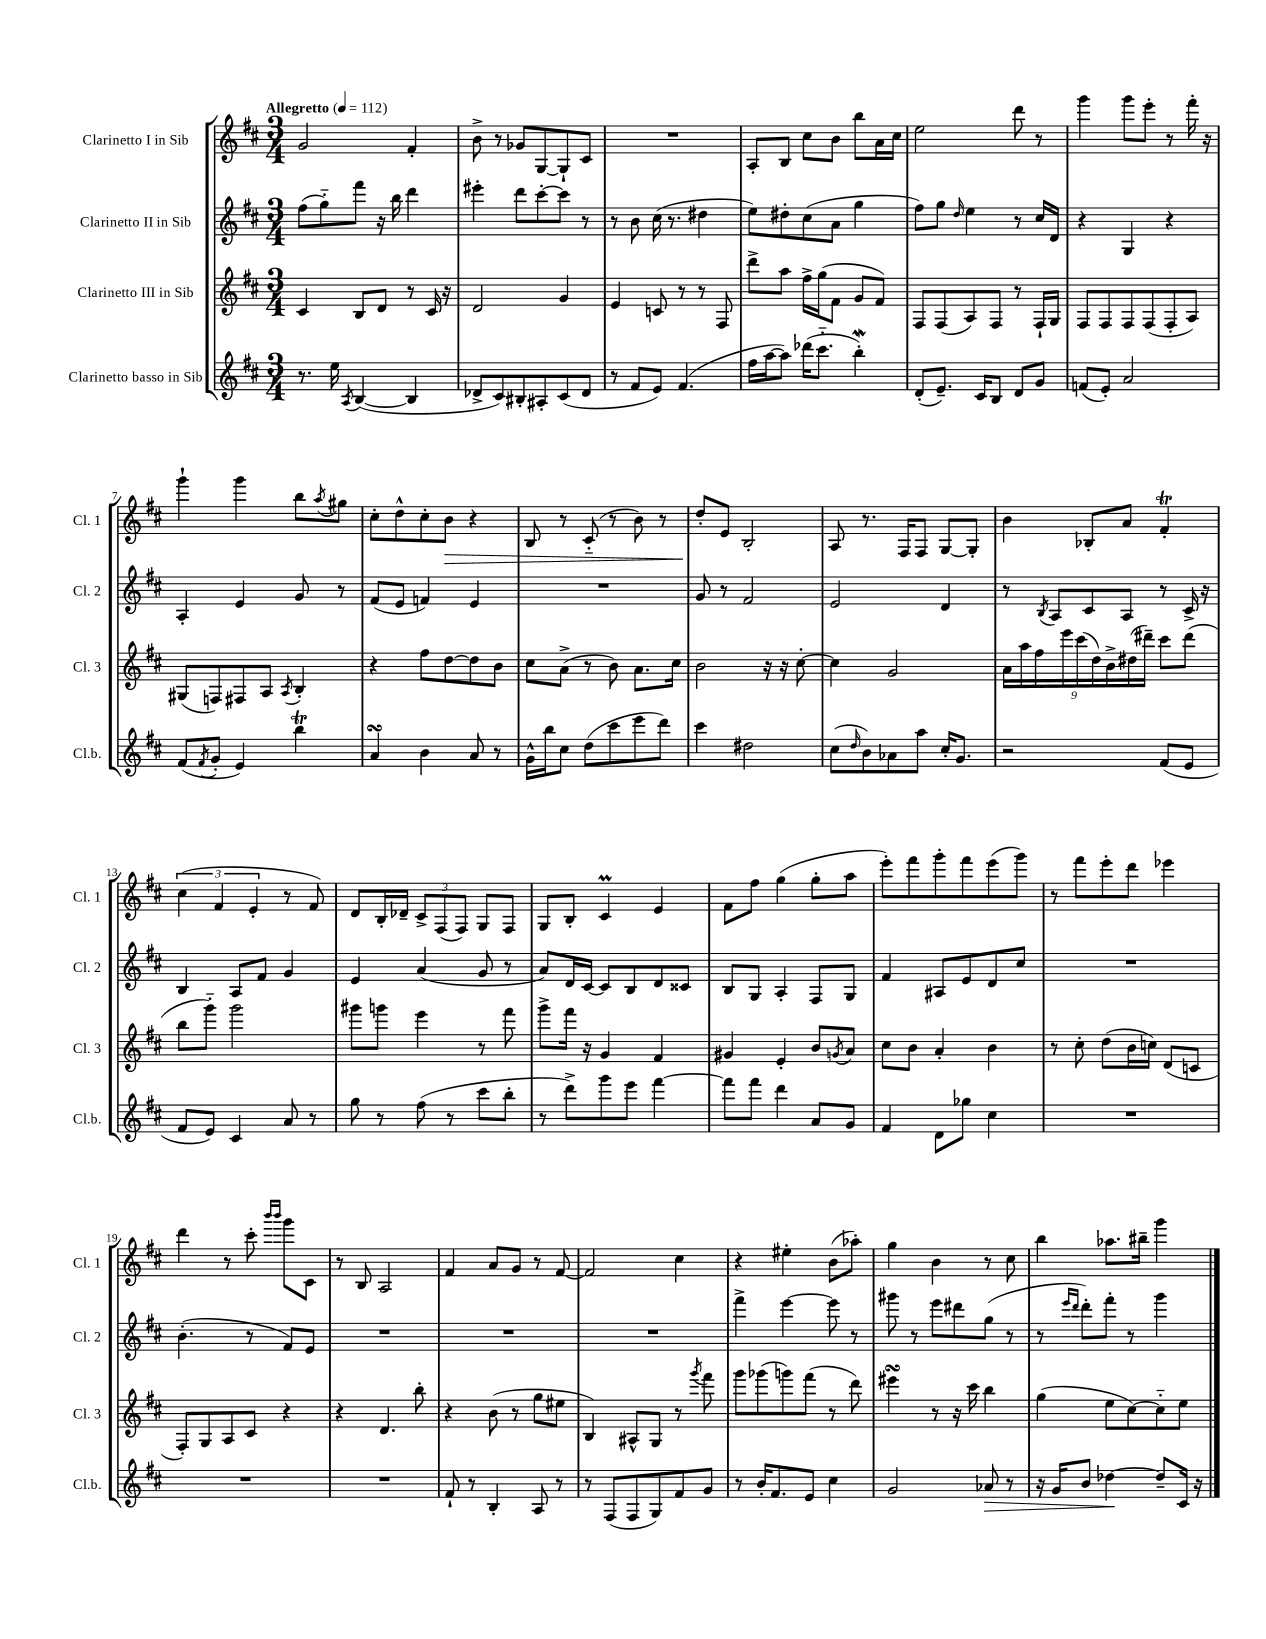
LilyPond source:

<<
\new StaffGroup <<
\new Staff = "s0" \with { instrumentName = "Clarinetto I in Sib" shortInstrumentName = "Cl. 1" } {
    \clef treble \key d \major \numericTimeSignature \time 3/4 \tempo "Allegretto" 4 = 112
    g'2 fis'4-. |
    b'8-> r8 ges'8 g8~ g8-! cis'8 |
    R2. |
    a8-. b8 cis''8 b'8 b''8 a'16 cis''16 |
    e''2 d'''8 r8 |
    g'''4 g'''8 e'''8-. r8 fis'''16-. r16 |
    g'''4-! g'''4 b''8 \acciaccatura { a''8 } gis''8 |
    cis''8-. d''8-^ cis''8-. b'8\> r4 |
    b8 r8 cis'8-_( r8 b'8) r8 |
    d''8-.\! e'8 b2-. |
    a8 r8. fis16 fis8 g8~ g8-. |
    b'4 bes8-. a'8 fis'4-.\trill |
    \tuplet 3/2 { cis''4( fis'4 e'4-. } r8 fis'8) |
    d'8 b16-. des'16-- \tuplet 3/2 { cis'8-> fis8( fis8) } g8 fis8 |
    g8 b8-. cis'4\prall e'4 |
    fis'8 fis''8 g''4( g''8-. a''8 |
    e'''8-.) fis'''8 g'''8-. fis'''8 e'''8( g'''8) |
    r8 fis'''8 e'''8-. d'''8 ees'''4 |
    d'''4 r8 cis'''8-. \grace { b'''16 b'''16 } g'''8 cis'8 |
    r8 b8 a2 |
    fis'4 a'8 g'8 r8 fis'8~ |
    fis'2 cis''4 |
    r4 eis''4-. b'8( aes''8-.) |
    g''4 b'4 r8 cis''8 |
    b''4 aes''8. bis''16-- g'''4 \bar "|." |
}
\new Staff = "s1" \with { instrumentName = "Clarinetto II in Sib" shortInstrumentName = "Cl. 2" } {
    \clef treble \key d \major \numericTimeSignature \time 3/4
    fis''8( g''8-_) fis'''8 r16 b''16 d'''4 |
    eis'''4-. d'''8 cis'''8~-. cis'''8 r8 |
    r8 b'8 cis''16( r8. dis''4 |
    e''8) dis''8-. cis''8( a'8 g''4 |
    fis''8) g''8 \grace { d''16 } e''4 r8 cis''16 d'16 |
    r4 g4 r4 |
    a4-. e'4 g'8 r8 |
    fis'8( e'8 f'4) e'4 |
    R2. |
    g'8 r8 fis'2 |
    e'2 d'4 |
    r8 \acciaccatura { b8 } a8 cis'8 a8 r8 cis'16-> r16 |
    b4 a8 fis'8 g'4 |
    e'4 a'4( g'8 r8 |
    a'8) d'16 cis'16~ cis'8 b8 d'8 cisis'8 |
    b8 g8 a4-. fis8 g8 |
    fis'4 ais8 e'8 d'8 cis''8 |
    R2. |
    b'4.-.( r8 fis'8) e'8 |
    R2. |
    R2. |
    R2. |
    fis'''4-> e'''4~ e'''8 r8 |
    gis'''8 r8 e'''8 dis'''8 g''8( r8 |
    r8 \grace { e'''16 d'''16 } d'''8-.) fis'''8-. r8 g'''4 \bar "|." |
}
\new Staff = "s2" \with { instrumentName = "Clarinetto III in Sib" shortInstrumentName = "Cl. 3" } {
    \clef treble \key d \major \numericTimeSignature \time 3/4
    cis'4 b8 d'8 r8 cis'16 r16 |
    d'2 g'4 |
    e'4 c'8 r8 r8 fis8 |
    d'''8-> a''8 fis''16-> g''16( fis'8 g'8 fis'8) |
    fis8 fis8( a8) fis8 r8 fis16-! g16 |
    fis8 fis8 fis8 fis8( fis8-. a8) |
    gis8( f8) fis8 a8 \acciaccatura { a8 } b4-. |
    r4 fis''8 d''8~ d''8 b'8 |
    cis''8 a'8->( r8 b'8) a'8. cis''16 |
    b'2 r16 r16 cis''8~-. |
    cis''4 g'2 |
    \tuplet 9/8 { a'16 a''16 fis''16 e'''16 cis'''16( d''16) b'16-> dis''16( dis'''16--) } cis'''8 dis'''8( |
    b''8 g'''8-_) g'''2 |
    gis'''8 g'''8 e'''4 r8 fis'''8 |
    g'''8-> fis'''16 r16 g'4 fis'4 |
    gis'4 e'4-. b'8 \acciaccatura { g'8 } a'8 |
    cis''8 b'8 a'4-. b'4 |
    r8 cis''8-. d''8( b'16 c''16) d'8( c'8 |
    fis8-.) g8 a8 cis'8 r4 |
    r4 d'4. b''8-. |
    r4 b'8( r8 g''8 eis''8 |
    b4) ais8-^ g8 r8 \acciaccatura { g'''8 } fis'''8 |
    g'''8 ges'''8( g'''8) fis'''8( r8 d'''8) |
    eis'''4\turn r8 r16 cis'''16 b''4 |
    g''4( e''8 cis''8~) cis''8-_ e''8 \bar "|." |
}
\new Staff = "s3" \with { instrumentName = "Clarinetto basso in Sib" shortInstrumentName = "Cl.b." } {
    \clef treble \key d \major \numericTimeSignature \time 3/4
    r8. e''16 \acciaccatura { a8 } b4~( b4 |
    des'8-> cis'8) bis8-. ais8-. cis'8( des'8 |
    r8 fis'8 e'8) fis'4.( |
    fis''16 a''16~ a''8) des'''16( cis'''8.-_ b''4-.\mordent) |
    d'8-.( e'8.--) cis'16 b8 d'8 g'8 |
    f'8( e'8-.) a'2 |
    fis'8( \acciaccatura { fis'8 } g'8-. e'4) b''4\trill |
    a'4\turn b'4 a'8 r8 |
    g'16-^ b''16 cis''8 d''8( cis'''8 e'''8 d'''8) |
    cis'''4 dis''2 |
    cis''8( \grace { d''16 } b'8) aes'8 a''8 cis''16-. g'8. |
    r2 fis'8( e'8 |
    fis'8 e'8) cis'4 a'8 r8 |
    g''8 r8 fis''8( r8 cis'''8 b''8-. |
    r8 d'''8->) g'''8 e'''8 fis'''4~ |
    fis'''8 fis'''8 d'''4 a'8 g'8 |
    fis'4 d'8 ges''8 cis''4 |
    R2. |
    R2. |
    R2. |
    fis'8-! r8 b4-. a8 r8 |
    r8 fis8( fis8 g8) fis'8 g'8 |
    r8 b'16-. fis'8. e'8 cis''4 |
    g'2 aes'8\> r8 |
    r16 g'16 b'8 des''4~\! des''8-- cis'16 r16 \bar "|." |
}
>>
>>
